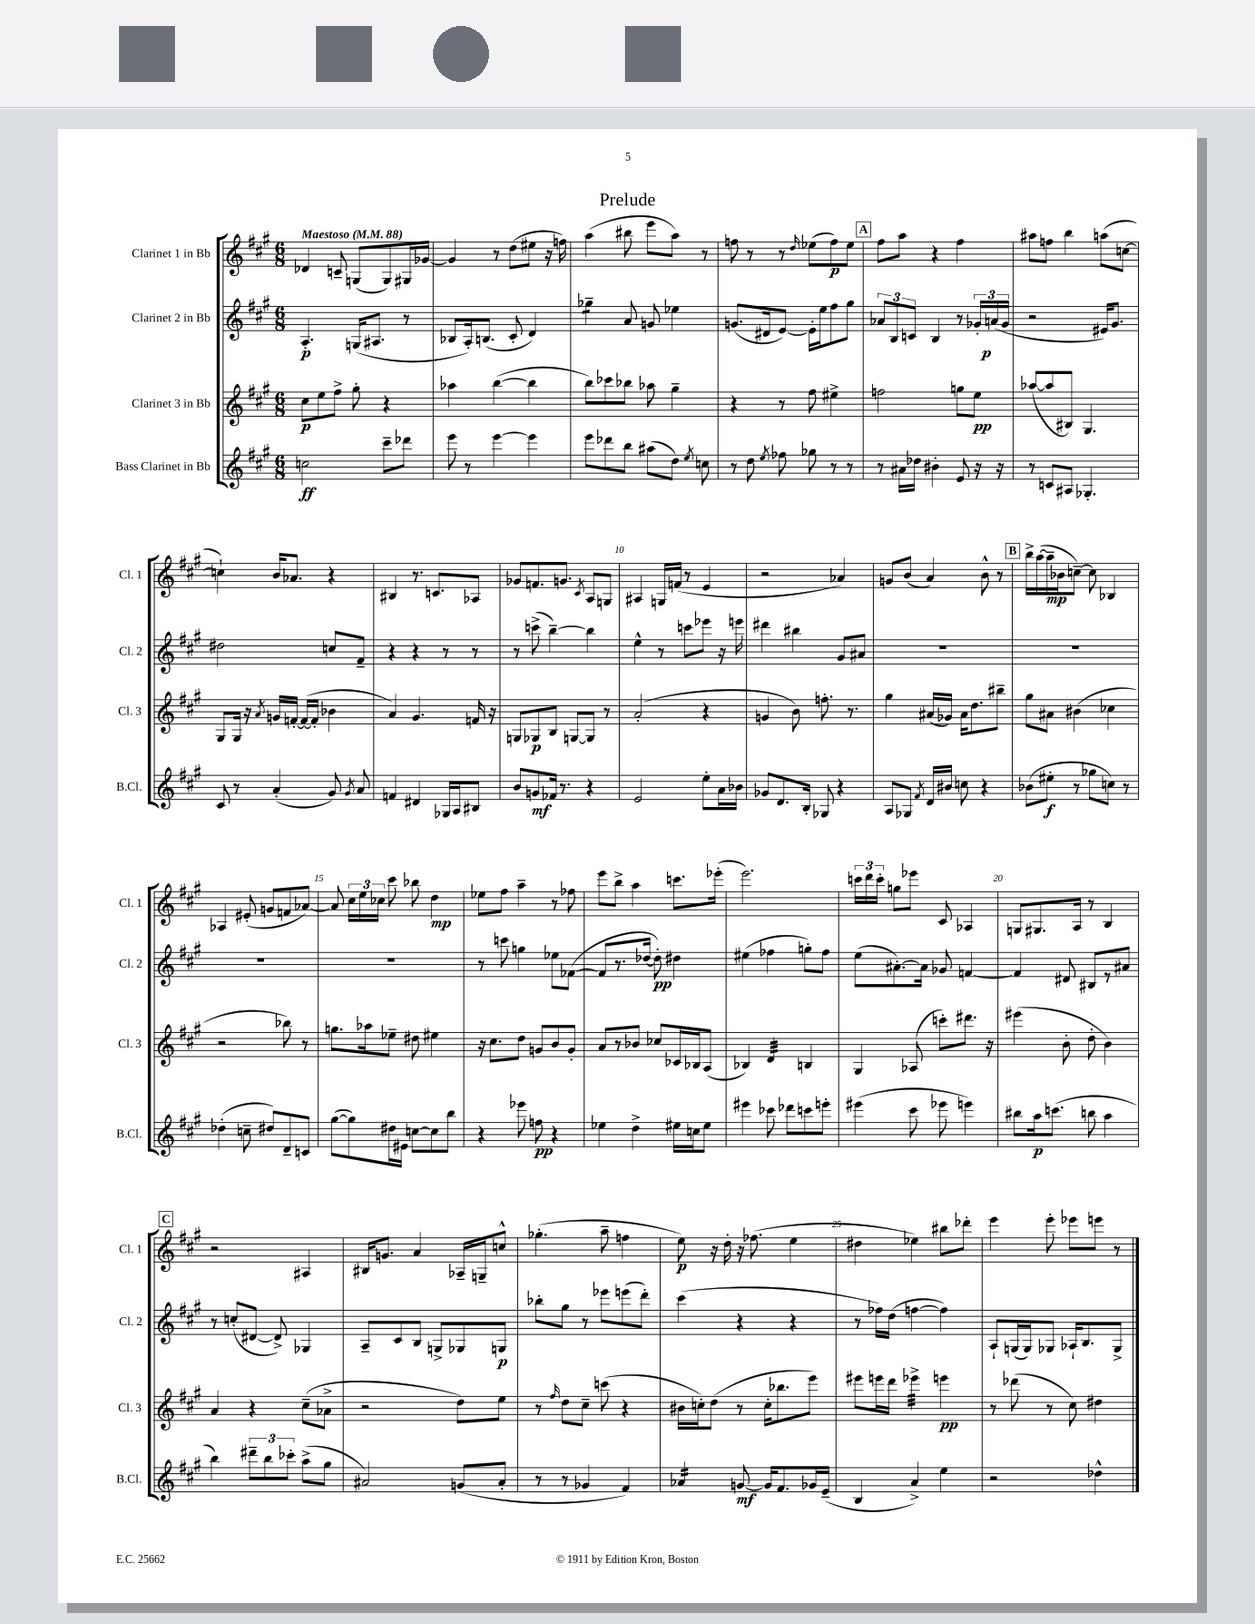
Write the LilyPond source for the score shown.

\header { title = "Prelude" }
<<
\new StaffGroup <<
\new Staff = "s0" \with { instrumentName = "Clarinet 1 in Bb" shortInstrumentName = "Cl. 1" } {
    \clef treble \key a \major \numericTimeSignature \time 6/8 \tempo "Maestoso" 4 = 88
    \autoBeamOff des'4 c'8-- g8[( g8) gis16 ges'16]~ |
    ges'4 r8 d''8[( eis''8] r16 f''16) |
    a''4( bis''8 e'''8[ a''8]) r8 |
    f''8 r8 r8 \grace { d''16 } ees''8[( f''8\p) ees''8] |
    \mark \markup { \box "A" } fis''8[ a''8] r4 fis''4 |
    ais''8[ f''8] b''4 a''8[( c''8]~ |
    c''4-!) b'16[ aes'8.] r4 |
    bis4 r8. c'8.[ aes8] |
    ges'8[ f'8. g'8.] \acciaccatura { cis'8 } a8[ g8] |
    ais4 g16[ f'16]( r8 e'4 |
    r2 aes'4) |
    g'8[ b'8]( a'4) b'8-^ r8 |
    \mark \markup { \box "B" } b''16[-> a''16~( a''16--\mp bes'16 c''8]~--) c''8 bes4 |
    aes4 eis'8-.( g'8[ f'8 aes'8]~) |
    aes'8 \tuplet 3/2 { cis''16[ e''16 ces''16] } cis'''8 bes''8 d''4\mp |
    ees''8[ fis''8] a''4-- r8 fes''8 |
    e'''8[ b''8]-> a''4 c'''8.[ ees'''16]-.( |
    e'''2.) |
    \tuplet 3/2 { c'''16[ d'''16 c'''16]-. } g''8[ ees'''8] cis'8 aes4 |
    g8[ gis8. a16] r8 b4 |
    \mark \markup { \box "C" } r2 ais4 |
    bis16[ g'8.] a'4 aes16[-- g16-- c''8]-^ |
    ges''4.-.( a''8-- f''4 |
    e''8\p) r16 d''16-. r16 fes''8.( e''4 |
    dis''4 ees''4) bis''8[ des'''8]-. |
    e'''4 e'''8-. ees'''8[ e'''8] r8 \bar "|." |
}
\new Staff = "s1" \with { instrumentName = "Clarinet 2 in Bb" shortInstrumentName = "Cl. 2" } {
    \clef treble \key a \major \numericTimeSignature \time 6/8
    \autoBeamOff a4.-.\p g16[( ais8.] r8 |
    bes8[ a16-.) b8.]( cis'8-. d'4) |
    ges''4:8-- a'8 g'8 ees''4 |
    g'8.[( dis'16 e'8]~) e'16[-. e''16 fis''8 gis''8] |
    \mark \markup { \box "A" } \tuplet 3/2 { aes'8[ b8 c'8] } b4 r8 \tuplet 3/2 { ges'16[-. a'16\p( ges'16] } |
    r2 eis'16[) gis'8.] |
    dis''2 c''8[ fis'8]-- |
    r4 r4 r8 r8 |
    r8 c'''8->( b''4~--) b''4 |
    e''4-^ r8 c'''8[ ees'''8] r16 e'''16 |
    dis'''4 bis''4 gis'8[ ais'8] |
    R2. |
    \mark \markup { \box "B" } R2. |
    R2. |
    R2. |
    r8 c'''8 g''4 ees''8[ fes'8]~( |
    fes'8[ r8. des''16]~ des''8-.\pp) dis''4 |
    eis''4( fes''4 g''8[-.) fes''8] |
    e''8[( ais'8.~-.) ais'16] ges'8 f'4~ |
    f'4 dis'8 bis8[ r8 ais'8] |
    \mark \markup { \box "C" } r8 c''8[-.( dis'8]~ dis'8->) ges4 |
    a8[-- cis'8 b8] g8[-> ges8 g8]\p |
    bes''8[-. gis''8] r8 ees'''8[ e'''8( d'''8]-.) |
    cis'''4( r4 r4 |
    r8 fes''16[) d''16]( f''4~ f''4) |
    a8[-! g16( g16) ges8] aes16[-! b8. ges8]-> \bar "|." |
}
\new Staff = "s2" \with { instrumentName = "Clarinet 3 in Bb" shortInstrumentName = "Cl. 3" } {
    \clef treble \key a \major \numericTimeSignature \time 6/8
    \autoBeamOff cis''8[\p e''8 fis''8]-> gis''8-. r4 |
    aes''4 b''4~( b''4 |
    b''8[) ces'''8 bes''8] aes''8 gis''4-- |
    r4 r8 fis''8 eis''4-> |
    \mark \markup { \box "A" } f''2 g''8[ e''8]\pp |
    aes''8[~( aes''8 bis8]) gis4. |
    gis8[ gis16] r16 \acciaccatura { a'8 } g'16[ f'16]~-. f'16[~( f'16]-. bes'4 |
    a'4) gis'4. f'16 r16 |
    g8[ ges8\p b8] g8[~ g8] r8 |
    a'2-.( r4 |
    g'4 b'8) f''8.-. r8. |
    gis''4 ais'16[( ges'16]) ais'16[ d''8. bis''8]-- |
    \mark \markup { \box "B" } gis''8[ ais'8] bis'4( ces''4 |
    r2 bes''8) r8 |
    g''8.[ aes''16 ees''8]-- dis''8 eis''4 |
    r16 cis''8.[ d''8] g'8[ b'8 g'8]-. |
    a'8[ r8 bes'8] ces''8[ ces'16 bes16 a8]( |
    bes4) d'4:32 b4 |
    gis4 aes8( c'''8[-.) dis'''8.] r16 |
    eis'''4( b'8-. d''8-. b'4) |
    \mark \markup { \box "C" } a'4 r4 cis''8[--( aes'8]-> |
    r2 d''8[) e''8] |
    r8 \grace { fis''16 } d''8[ cis''8]-- c'''8( r4 |
    bis'16[ c''16-.) d''8]( r8 c''16[-. bes''8. e'''8]) |
    eis'''8[ e'''16 d'''16] ees'''4:32-> e'''4\pp |
    r8 des'''8( r8 cis''8) dis''4 \bar "|." |
}
\new Staff = "s3" \with { instrumentName = "Bass Clarinet in Bb" shortInstrumentName = "B.Cl." } {
    \clef treble \key a \major \numericTimeSignature \time 6/8
    \autoBeamOff c''2\ff cis'''8[-- des'''8] |
    e'''8 r8 e'''4~ e'''4 |
    e'''8[ des'''8 b''8] ais''8[( d''8]) \acciaccatura { e''8 } c''8 |
    r8 d''8 \acciaccatura { e''8 } fes''8 ges''8 r8 r8 |
    \mark \markup { \box "A" } r8 ais'16[ des''16] bis'4-. e'8 r16 r16 |
    r8 c'8[ ais8] ges4.-. |
    cis'8 r8 a'4-.( gis'8) \acciaccatura { gis'8 } a'8 |
    f'4 dis'4 ges16[ a16 bis8] |
    b'8[ g'8\mf fes'16] r8. r4 |
    e'2 e''8[-. a'16 bes'16] |
    ges'8[ d'8. b16]-. ges8 r4 |
    a8[ ges8] \acciaccatura { fis'8 } d'16[ bis'16] c''8 r4 |
    \mark \markup { \box "B" } bes'8[( eis''8]-.\f r8 ges''8[ c''8]) r8 |
    des''4-.( c''8-- dis''8[) d'8-- c'8] |
    gis''8[~( gis''8) dis''16 eis'16] c''8[~ c''8 b''8] |
    r4 ees'''8 f''8\pp r4 |
    ees''4 d''4-> eis''16[ c''16 eis''8] |
    eis'''4 ces'''8 des'''8[ c'''8 e'''8]-. |
    eis'''4( cis'''8 ees'''8 e'''4) |
    bis''8[ a''16\p c'''8.]( b''8 a''4 |
    \mark \markup { \box "C" } b''4) \tuplet 3/2 { dis'''8[-- b''8 ces'''8]-. } a''8[->( gis''8] |
    ais'2) g'8[( ais'8]-. |
    r8 r8 ges'4 fis'4) |
    aes'4:16 g'8~\mf g'16[ fis'8. ges'16 e'16]--( |
    b4 a'4->) e''4 |
    r2 des''4-^ \bar "|." |
}
>>
>>
\layout { \context { \Score \override BarNumber.break-visibility = ##(#f #t #t) barNumberVisibility = #(every-nth-bar-number-visible 5) } }
